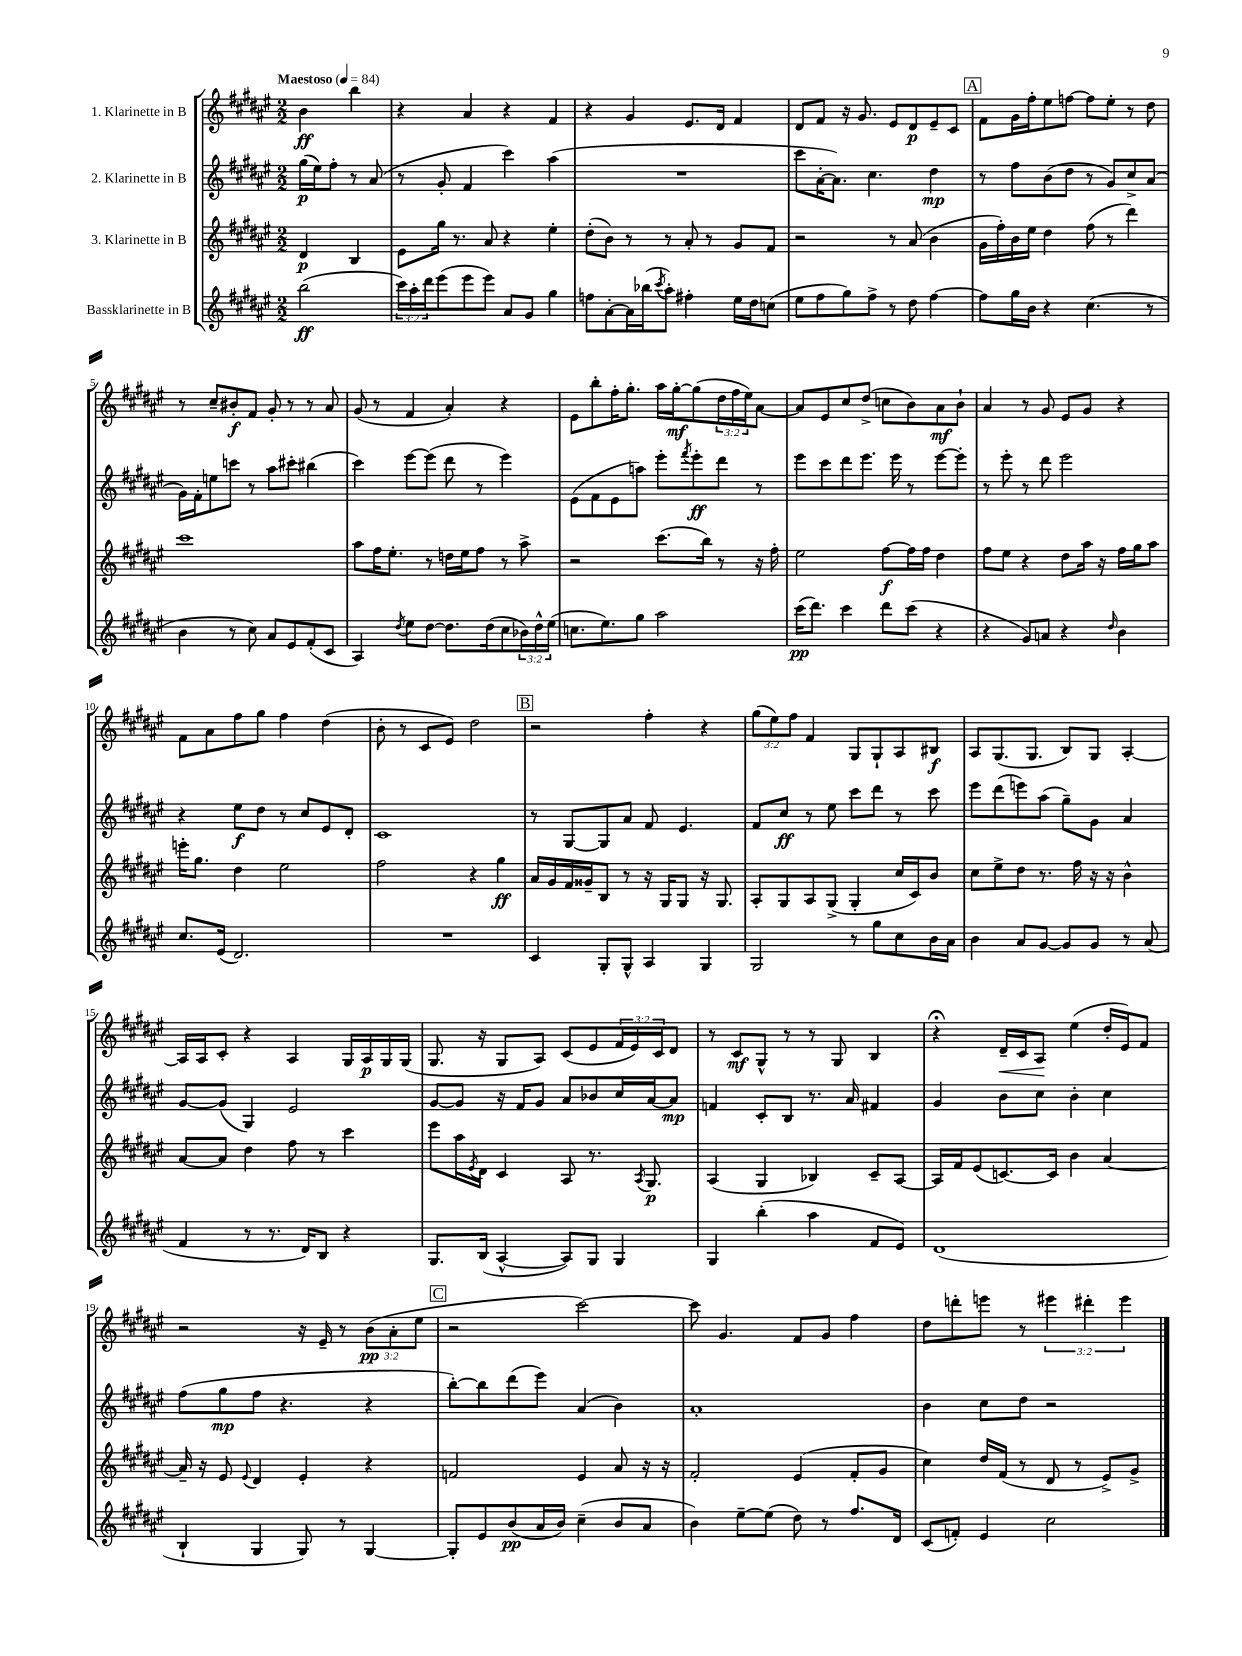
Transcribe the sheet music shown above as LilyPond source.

<<
\new StaffGroup <<
\new Staff = "s0" \with { instrumentName = "1. Klarinette in B" } {
    \clef treble \key fis \major \numericTimeSignature \time 2/2 \override Staff.TupletNumber.text = #tuplet-number::calc-fraction-text \partial 2 \tempo "Maestoso" 4 = 84
    b'4\ff b''4 |
    r4 ais'4 r4 fis'4 |
    r4 gis'4 eis'8. dis'16 fis'4 |
    dis'8 fis'8 r16 gis'8. eis'8 dis'8\p eis'8-- cis'8 |
    \mark \markup { \box "A" } fis'8 gis'16 fis''16-. eis''8 f''8~ f''8 eis''8-. r8 dis''8 |
    r8 cis''8-- bis'8-.\f fis'8 gis'8-. r8 r8 ais'8 |
    gis'8( r8 fis'4 ais'4-.) r4 |
    eis'8 b''8-. fis''16-. gis''8.-. ais''16 gis''16~-.\mf gis''8( \tuplet 3/2 { dis''16 fis''16 eis''16) } ais'8~ |
    ais'8 eis'8 cis''8 dis''8->( c''8 b'8) ais'8\mf b'8-! |
    ais'4 r8 gis'8 eis'8 gis'8 r4 |
    fis'8 ais'8 fis''8 gis''8 fis''4 dis''4( |
    b'8-. r8 cis'8 eis'8) dis''2 |
    \mark \markup { \box "B" } r2 fis''4-. r4 |
    \tuplet 3/2 { gis''8( eis''8) fis''8 } fis'4 gis8 gis8-! ais8 bis8\f |
    ais8 gis8.( gis8. b8) gis8 ais4~-. |
    ais16 ais16 cis'8-. r4 ais4 gis16 ais16\p gis16 gis16( |
    gis8. r16 gis8 ais8) cis'8( eis'8 \tuplet 3/2 { fis'16 eis'16) cis'16 } dis'8 |
    r8 cis'8\mf gis8-^ r8 r8 gis8 b4 |
    r4\fermata dis'16--\< cis'16 ais8\! eis''4( dis''16-. eis'16) fis'8 |
    r2 r16 eis'16-- r8 \tuplet 3/2 { b'8\pp( ais'8-. eis''8 } |
    \mark \markup { \box "C" } r2 cis'''2~) |
    cis'''8 gis'4. fis'8 gis'8 fis''4 |
    dis''8 d'''8-. e'''8 r8 \tuplet 3/2 { eis'''4 dis'''4-. eis'''4 } \bar "|." |
}
\new Staff = "s1" \with { instrumentName = "2. Klarinette in B" } {
    \clef treble \key fis \major \numericTimeSignature \time 2/2 \partial 2
    gis''16\p( eis''16) fis''8-. r8 ais'8( |
    r8 gis'8-. fis'4 cis'''4) ais''4( |
    R1 |
    cis'''8 ais'16~-. ais'8.) cis''4. dis''4\mp |
    \mark \markup { \box "A" } r8 fis''8 b'8( dis''8 r8 gis'8) cis''8-> ais'8( |
    gis'16) fis'16-. e''8 c'''8 r8 ais''8 cis'''8-. bis''4( |
    cis'''4) eis'''8~ eis'''8( dis'''8 r8 eis'''4) |
    eis'8( fis'8 eis'8 a''8) eis'''8-. \acciaccatura { fis'''8 } eis'''8-.\ff dis'''8 r8 |
    eis'''8 cis'''8 dis'''8 eis'''8. eis'''16 r8 eis'''8~ eis'''8-. |
    r8 eis'''8-. r8 dis'''8 eis'''2 |
    r4 eis''8\f dis''8 r8 cis''8 eis'8 dis'8-. |
    cis'1 |
    \mark \markup { \box "B" } r8 gis8~ gis8 ais'8 fis'8 eis'4. |
    fis'8 cis''8\ff r8 eis''8 cis'''8 dis'''8 r8 cis'''8 |
    eis'''8 dis'''8( e'''8) ais''8( gis''8--) gis'8 ais'4 |
    gis'8~ gis'8( gis4) eis'2 |
    gis'8~ gis'8 r16 fis'16 gis'8 ais'8 bes'8 cis''16 ais'16~ ais'8\mp |
    f'4 cis'8-. b8 r8. ais'16 fis'4 |
    gis'4 b'8 cis''8 b'4-. cis''4 |
    fis''8( gis''8\mp fis''8 r4. r4 |
    \mark \markup { \box "C" } b''8~-.) b''8 dis'''8( eis'''8) ais'4( b'4) |
    ais'1-. |
    b'4 cis''8 dis''8 r2 \bar "|." |
}
\new Staff = "s2" \with { instrumentName = "3. Klarinette in B" } {
    \clef treble \key fis \major \numericTimeSignature \time 2/2 \partial 2
    dis'4\p b4 |
    eis'8 gis''16 r8. ais'8 r4 eis''4-. |
    dis''8-.( b'8) r8 r8 ais'8-. r8 gis'8 fis'8 |
    r2 r8 ais'8( b'4 |
    \mark \markup { \box "A" } gis'16 fis''16-.) b'16 eis''16 dis''4 fis''8( r8 dis'''4) |
    cis'''1 |
    ais''8 fis''16 eis''8.-. r8 d''16 eis''16 fis''8 r8 ais''8-> |
    r2 cis'''8.( b''16) r8 r16 fis''16-. |
    eis''2 fis''8~\f fis''16 fis''16 dis''4 |
    fis''8 eis''8 r4 dis''8 ais''16 r16 fis''16 gis''16 ais''8 |
    e'''16-. gis''8. dis''4 eis''2 |
    fis''2 r4 gis''4\ff |
    \mark \markup { \box "B" } ais'16 gis'16 fis'16 gisis'16-- b8 r8 r16 gis16 gis8 r16 gis8. |
    ais8-. gis8 ais8 gis8->( gis4-. cis''16 cis'16) b'8 |
    cis''8 eis''8-> dis''8 r8. fis''16 r16 r16 b'4-^ |
    ais'8~ ais'8 dis''4 fis''8 r8 cis'''4 |
    eis'''8 ais''16 \acciaccatura { eis'8 } dis'16 cis'4 ais8 r8. \acciaccatura { ais8 } gis8.\p |
    ais4( gis4 bes4) cis'8-- ais8~ |
    ais16 fis'16 eis'8( c'8.~) c'16 b'4 ais'4~ |
    ais'16-- r16 eis'8 \appoggiatura { eis'8 } dis'4 eis'4-. r4 |
    \mark \markup { \box "C" } f'2 eis'4 ais'8 r16 r16 |
    fis'2-. eis'4( fis'8-. gis'8 |
    cis''4) dis''16 fis'16( r8 dis'8 r8 eis'8->) gis'8-> \bar "|." |
}
\new Staff = "s3" \with { instrumentName = "Bassklarinette in B" } {
    \clef treble \key fis \major \numericTimeSignature \time 2/2 \override Staff.TupletNumber.text = #tuplet-number::calc-fraction-text \partial 2
    b''2\ff( |
    \tuplet 3/2 { cis'''16) ais''16-. dis'''16 } eis'''8( eis'''8 eis'''8) ais'8 gis'8 gis''4 |
    f''8 ais'8~-. ais'16 bes''16( \acciaccatura { cis'''8 } ais''8-.) fis''4-. eis''16 dis''16 c''8( |
    eis''8 fis''8 gis''8) fis''8-> r8 dis''8 fis''4~ |
    \mark \markup { \box "A" } fis''8 gis''16 b'16 r4 cis''4.( r8 |
    b'4 r8 cis''8) ais'8 eis'8 fis'8-.( cis'8 |
    ais4) \acciaccatura { dis''8 } eis''8 dis''8~ dis''8. dis''16( cis''8 \tuplet 3/2 { bes'16) dis''16-^ eis''16( } |
    c''8. eis''8.) gis''8 ais''2 |
    cis'''16\pp( dis'''8.) cis'''4 dis'''8 cis'''8( r4 |
    r4 gis'8) a'8 r4 \grace { dis''16 } b'4 |
    cis''8. eis'16( dis'2.) |
    R1 |
    \mark \markup { \box "B" } cis'4 gis8-. gis8-^ ais4 gis4 |
    gis2 r8 gis''8 cis''8 b'16 ais'16 |
    b'4 ais'8 gis'8~ gis'8 gis'8 r8 ais'8( |
    fis'4 r8 r8. dis'16) b8 r4 |
    gis8. b16( ais4~-^ ais8) gis8 gis4 |
    gis4 b''4-.( ais''4 fis'8 eis'8) |
    dis'1( |
    b4-! gis4 gis8) r8 gis4~ |
    \mark \markup { \box "C" } gis8-. eis'8 b'8\pp( ais'16 b'16) cis''4--( b'8 ais'8 |
    b'4) eis''8~-- eis''8( dis''8) r8 fis''8. dis'16 |
    cis'8( f'8-.) eis'4 cis''2 \bar "|." |
}
>>
>>
